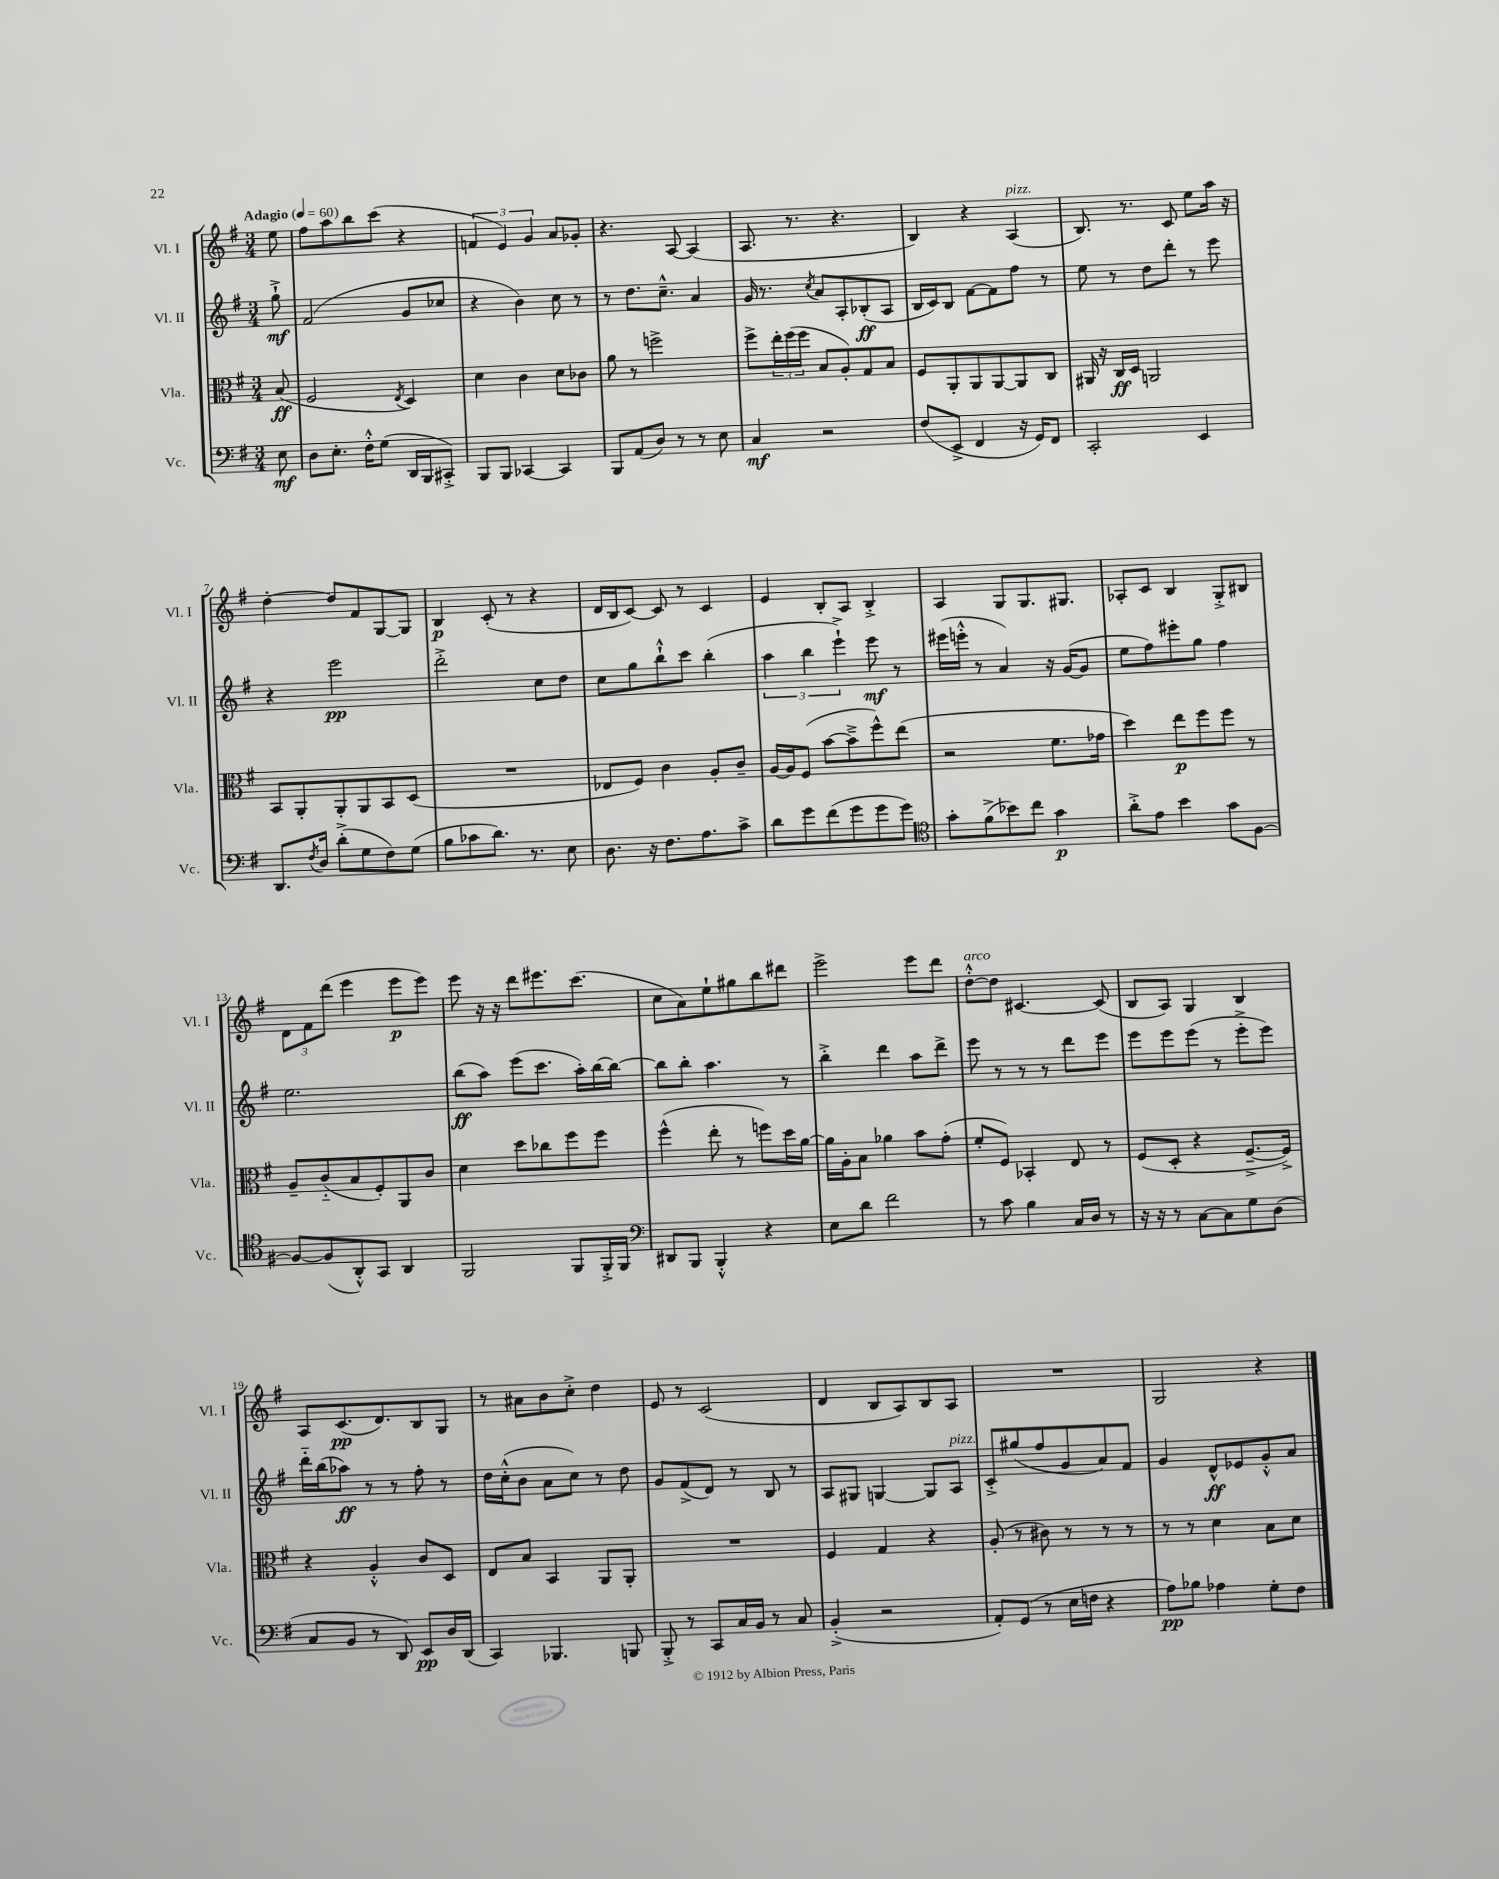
<<
\new StaffGroup <<
\new Staff = "s0" \with { instrumentName = "Vl. I" shortInstrumentName = "Vl. I" } {
    \clef treble \key g \major \numericTimeSignature \time 3/4 \partial 8 \tempo "Adagio" 4 = 60
    e''8 |
    fis''8 a''8 b''8 c'''8( r4 |
    \tuplet 3/2 { f'4 e'4) g'4 } a'8 ges'8-. |
    r4. a8~ a4( |
    a8. r8. r4. |
    b4) r4 a4^\markup { \italic "pizz." }( |
    b8.) r8. c'8 e''8 a''16 r16 |
    d''4~-. d''8 fis'8 g8~ g8 |
    b4\p c'8-.( r8 r4 |
    d'16 b16 c'8~) c'8 r8 c'4 |
    e'4 b8-. a8 b4-.-> |
    a4 g8 g8. gis8. |
    aes8-. c'8 b4 g8-.-> bis8 |
    \tuplet 3/2 { d'8 fis'8 d'''8( } e'''4 e'''8\p e'''8) |
    e'''8 r16 r16 d'''8 eis'''8. c'''8.( |
    c''8 a'8) e''8-! gis''8 b''8 dis'''8 |
    e'''2-> e'''8 d'''8 |
    d''8~-.-^^\markup { \italic "arco" } d''8 cis'4.~ cis'8( |
    b8 a8) g4 b4 |
    a8 c'8.\pp( d'8.) b8 g8 |
    r8 ais'8 b'8 c''8-.-> d''4 |
    e'8 r8 c'2( |
    d'4 b8 a8) b8 a8 |
    R2. |
    g2 r4 \bar "|." |
}
\new Staff = "s1" \with { instrumentName = "Vl. II" shortInstrumentName = "Vl. II" } {
    \clef treble \key g \major \numericTimeSignature \time 3/4 \partial 8
    g''8-!->\mf |
    fis'2( g'8 ces''8 |
    r4 b'4) c''8 r8 |
    r8 d''8. c''8.---^ a'4 |
    g'16 r8. \acciaccatura { c''8 } a'8 a8-. bes8-.\ff( a8 |
    b16 c'16) b8 fis'8~ fis'8 fis''8 r8 |
    e''8 r8 d''8 d'''8-. r8 e'''8 |
    r4 e'''2\pp |
    d'''2-.-> c''8 d''8 |
    c''8 g''8 b''8-!-^ c'''8 b''4-.( |
    \tuplet 3/2 { a''4 b''4 e'''4-!->) } e'''8\mf r8 |
    eis'''16( e'''16-.-^ r8 a'4) r16 g'16~( g'8 |
    e''8 fis''8) eis'''8-. g''8 fis''4 |
    e''2. |
    b''8\ff( a''8) e'''8( c'''8. a''16-.) b''16~ b''16~ |
    b''8 b''8-. a''4. r8 |
    b''4-.-> d'''4 a''8 d'''8-> |
    e'''8 r8 r8 r8 d'''8 e'''8 |
    e'''8 e'''8 e'''8( r8 e'''8-.-> e'''8) |
    d'''16-_ b''16( aes''8\ff) r8 r8 fis''8-. r8 |
    d''16 c''16-.-^( b'8 a'8 c''8) r8 d''8 |
    g'8 fis'8->( d'8) r8 b8 r8 |
    a8 gis8 g4~ g8 a8^\markup { \italic "pizz." } |
    c'8-.-> gis''8( fis''8 g'8 a'8) fis'8 |
    g'4 d'8-^\ff ees'8 g'8-.-^ a'8 \bar "|." |
}
\new Staff = "s2" \with { instrumentName = "Vla." shortInstrumentName = "Vla." } {
    \clef alto \key g \major \numericTimeSignature \time 3/4 \partial 8
    b8\ff( |
    fis2 \acciaccatura { e8 } d4) |
    d'4 c'4 d'8 ces'8 |
    a'8 r8 f''2-> |
    fis''8-> \tuplet 3/2 { e''16-. fis''16( fis''16 } b8 a8-.) g8 b8 |
    fis8 a,8-. a,8 a,8~ a,8 c8 |
    ais,16 r16 c16\ff d16 a,2 |
    b,8 a,8-. a,8-. a,8 b,8 d8( |
    R2. |
    ees8 fis8) c'4 a8-. c'8-- |
    a16~ a16 fis8( b'8~ b'8---> fis''8-^) e''8( |
    r2 fis'8. ges'16 |
    d''4) e''8\p fis''8 fis''8 r8 |
    a8-- c'8-_( b8 fis8-.) a,8 c'8 |
    d'4 d''8 ces''8 fis''8 fis''8 |
    fis''4-^( e''8-. r8 f''8) d''16 a'16~ |
    a'16 a16-. b8 aes'4 b'8 g'8-.( |
    fis'8-. fis8) bes,4-. e8 r8 |
    fis8( d8-. r4 fis8.~---> fis16->) |
    r4 a4-.-^ c'8 d8 |
    e8 b8 b,4 a,8 a,8-. |
    R2. |
    fis4 g4 r4 |
    a8-.( r8 cis'8) r8 r8 r8 |
    r8 r8 d'4 b8 d'8 \bar "|." |
}
\new Staff = "s3" \with { instrumentName = "Vc." shortInstrumentName = "Vc." } {
    \clef bass \key g \major \numericTimeSignature \time 3/4 \partial 8
    e8\mf |
    d8 e8.-. fis16-.-^ g8( d,16 b,,16 cis,8-.->) |
    b,,8 b,,8 ces,4~ ces,4 |
    b,,8 a,8( d8) r8 r8 e8 |
    c4\mf r2 |
    fis8( e,8-> fis,4 r16 g,16) fis,8 |
    c,2-. e,4 |
    d,8. \acciaccatura { fis8 } d16 d'8-.->( g8 fis8) g8( |
    b8 ces'8 d'8.) r8. e8 |
    d8. r16 fis8. a8. c'8-> |
    d'8 g'8 fis'8( g'8 g'8 g'8) |
    \clef tenor g'8-. fis'8->( bes'8) c''8 g'4\p |
    a'8-.-> e'8 b'4 g'8 fis8~ |
    fis8~ fis8( a,8-.-^) g,8 a,4 |
    fis,2 fis,8 fis,16-.-> fis,16 |
    \clef bass dis,8 b,,8 b,,4-.-^ r4 |
    e8 d'8 fis'2 |
    r8 c'8 b4 c16 d16 r8 |
    r16 r16 r8 c8~ c8 g8 d8( |
    c8 b,8 r8 d,8) e,8\pp d16 d,16( |
    c,4) bes,,4. b,,8 |
    b,,8-.-> r8 c,8 c16 b,16 r8 c8 |
    b,4-.->( r2 |
    a,8-.) g,8( r8 e16 f16 r4 |
    a8\pp) bes8 aes4 g8-. fis8 \bar "|." |
}
>>
>>
